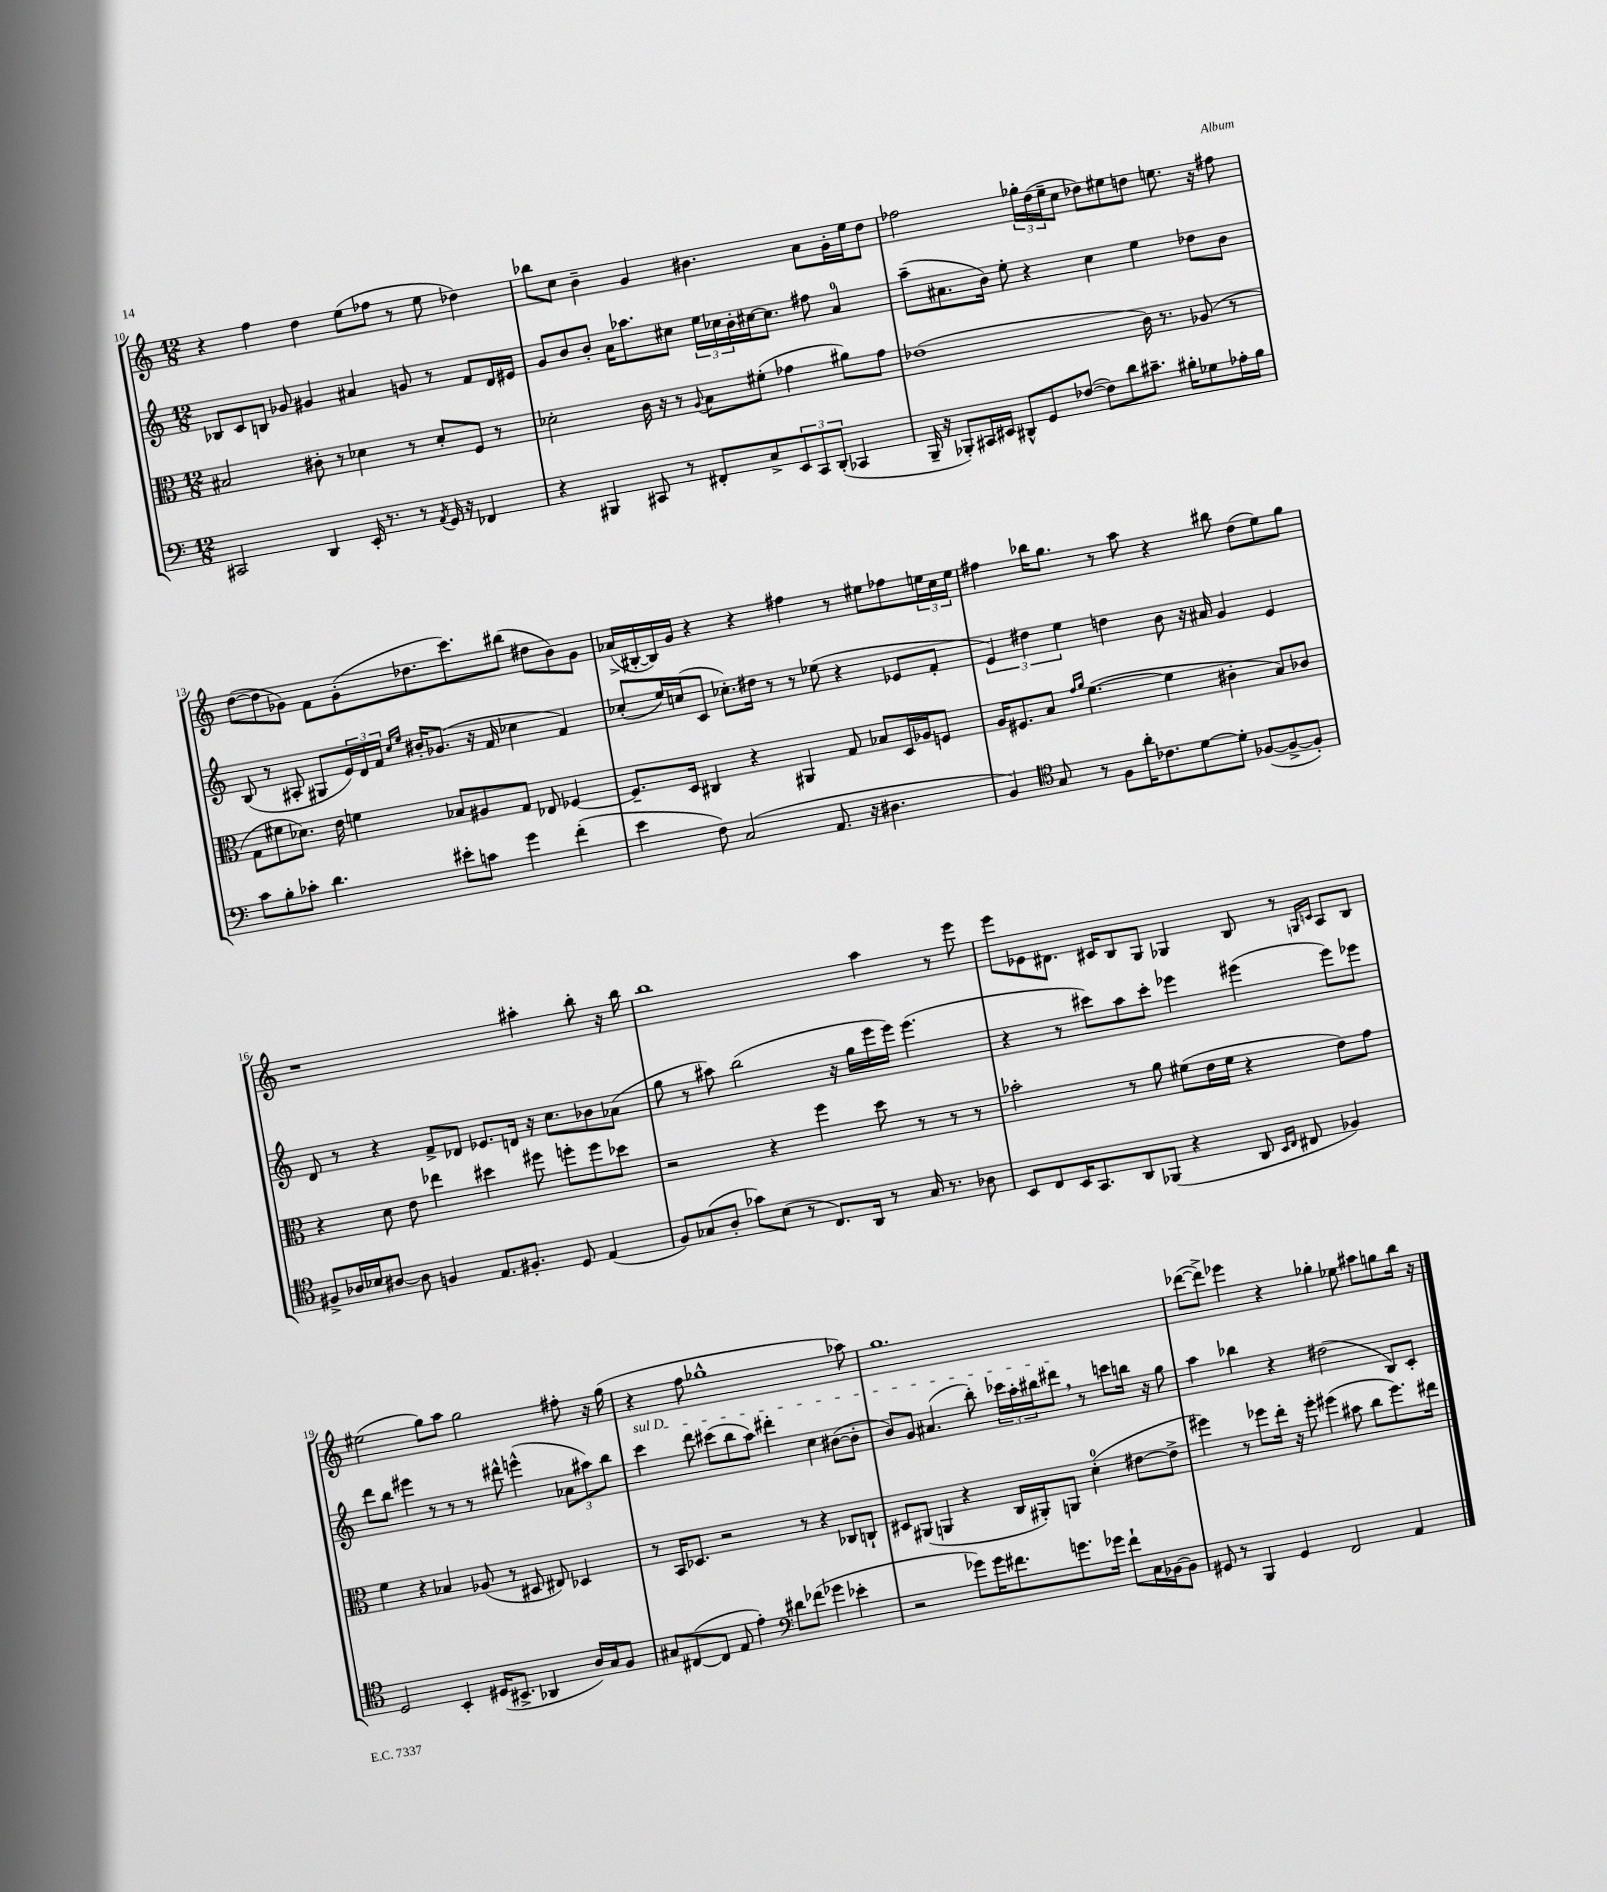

**kern	**kern	**kern	**kern
*part4	*part3	*part2	*part1
*staff4	*staff3	*staff2	*staff1
*clefF4	*clefC3	*clefG2	*clefG2
*k[]	*k[]	*k[]	*k[]
*M12/8	*M12/8	*M12/8	*M12/8
=10	=10	=10	=10
2CC#X/	2B#X/	8B-X/L	4r
.	.	8c/	.
.	.	8Bn/J	4ff\
.	.	8g-X/	.
4DD/	8c#X'\	4g#X/	4dd\
.	8r	.	.
16EE'/	4d-X\	4a#X/	(8ee\L
8.r	.	.	.
.	.	.	8ff-X\J
8r	8r	8gn/	8r
8qAA/	.	.	.
16GG/	8d-'/L	8r	8ee\
16r	.	.	.
4FF-X/	8F/J	8f/L	4dd-X\)
.	8r	16d/L	.
.	.	16e#X/JJ	.
=11	=11	=11	=11
4r	2d-X'\	8g/L	8bb-X\L
.	.	8b/	8cc\J
4BBB#X/	.	8b'/J	4b~\
.	.	16a\KL	.
.	.	8.aa-X\	.
8CC#X/	16c\	.	4g/
.	16r	.	.
8r	8r	8cc#X\J	.
.	8qqA/	.	.
8FF#X'/L	8B\L	24ee\LL	4.b#X\
.	.	24cc-X\	.
.	.	24b'\	.
8C^/	(8f#X'\J	[16cc#X\J	.
.	.	8.cc#\J]	.
12EE/	4g-X\	.	.
12CC#/	.	.	.
.	.	8ff#X\	8a\L
(12DD'/J	.	.	.
4CC-X/	8a#X\L)	4a/	16g'\L
.	.	.	16ee\J
.	8g-\J	.	8dd\J
=12	=12	=12	=12
16BBB~/	(1e-X	(8aa~\L	2ff-X\
16r	.	.	.
8BBB-X'/L)	.	8.a#X\	.
16CC#X/L	.	.	.
16EE#X/JJ	.	16b\Jk)	.
8DD#X^^/L	.	8ee'\	.
8GG/	.	4r	24gg-X'\LL
.	.	.	(24dd\
.	.	.	24ee~\J
([8F-X/J	.	.	8cc\J
8F-\L])	.	4cc\	8dd-X\L)
8d\	.	.	8ee#X\
8.c#X~\J	16c\)	4ee\	8ddn\J
.	8.r	.	.
.	.	.	8.een\
16B#X'\KL	.	.	.
8G-X\	(8A-X/	8dd-X\L	.
.	.	.	16r
16A-X'\L	8r	8b\J	8ff#X\
16B#\JJ	.	.	.
!!LO:LB:g=z
=13	=13	=13	=13
8c\L	8G\L	(8B/	([8dd\L
8B'\	8f#X\	8r	8dd\]
8c-X'\J	8.d-X\J)	8A#X'/	8g-X\J)
4.d\	.	8G#X/L	8f\L
.	16e\	.	.
.	4fn\	24e/L)	(8g-'\
.	.	24d/	.
.	.	24f/JJ	.
.	.	16qqcc/LL	.
.	.	16qqee/JJ	.
.	.	16b#X'/KL	8.dd-X\
.	.	(8.g-X/J	.
8e#X'\L	8B-X/L	.	.
.	.	.	8.ccc\)
8cn\J	8A#X/	16r	.
.	.	16f/	.
4g\	8G/J	4cc-X\	(8bb#X\J
.	8E-X/	.	8dd#X\L
(4f'\	[4F-X/	4f/)	8b\)
.	.	.	8g-\J
=14	=14	=14	=14
4e\	8.F-~/L]	(8cc-X'/L	(16a-X^/LL
.	.	.	[16B#X'/
.	.	16ee/L)	16B#/])
.	16D/Jk	(16ccn/J	16g/JJ
8F\)	4C#X/	8c/J	4r
(2C/	.	8.cc-X'\L)	.
.	4r	.	4r
.	.	16dd#X\Jk	.
.	.	8r	.
.	4AA#X/	8r	4ff#X\
8.AA/	.	(8ee-X\	.
.	8G/	4r	8r
16r	.	.	.
4.D#X\	8B-X/L	.	8ee#X\L
.	16D/L	8e-X/L	8ff-X\
.	16A-X/J	.	.
.	8Fn/J	8f'/J	24een\L
.	.	.	24cc\
.	.	.	24ee\JJ
=15	=15	=15	=15
4BB/)	16A/KL	6e/)	4ff#X\
.	8.F#X/	.	.
.	.	6dd#X\	.
*clefC4	*	*	*
8G/	8B/J	.	16bb-X\KL
.	.	.	8.gg\J
.	.	6ee\	.
.	16qqg/LL	.	.
.	16qqa/JJ	.	.
8r	([4.f\	.	.
8F\L	.	4ddn\	8r
16a'\K	.	.	8aa\
8.c-X\	.	.	.
.	4f\]	8b\	4r
[8d\	.	16r	.
.	.	16a#X/	.
8d'\J]	4c#X'\	4g/	8bb#X\
([8F-X/L	.	.	(8dd\L
8F-^/_	8B/L)	4e/	8ee\)
8F-'/J])	8c-X/J	.	8gg\J
!!LO:LB:g=z
=16	=16	=16	=16
8F#X^/L	4r	8d/	1r
16A-X/L	.	8r	.
16B-X/J	.	.	.
[8A#X/J	8d\	4r	.
8A#\]	8e\	.	.
4Fn/	4ee-X\	8f^/L	.
.	.	8d-X/J	.
8.E/L	4dd#X\	8.e-X/L	.
8.F#X'/J	.	16dn/Jk	.
.	8ff#X\	16r	4aa#X'\
.	.	8.cc\L	.
8D/	8ffn'\L	.	.
(4E/	8ff\	8b-X\	8bb'\
.	8dd-X\J	(8a-X\J	16r
.	.	.	16bb\
=17	=17	=17	=17
8F/L)	2r	8gg\	1bb
(8G-X/	.	8r	.
8A'/J	.	8aa#X\)	.
8g-X\L)	.	(2bb\	.
(8B\J	4r	.	.
8r	.	.	.
8.C/L)	4ff\	.	.
.	.	16r	.
16AA/Jk	.	16gg\LL	.
8r	8dd\	16eee\	4aa\
.	.	16eee\JJ)	.
16G-/	8r	(4.eee\	.
8.r	.	.	.
.	8r	.	8r
8A-X\	8r	.	8eee\
=18	=18	=18	=18
8BB/L	2b-X'\	4r	8eee\L
8C/	.	.	8e-X\
16BB/K	.	8r	8.d#X\J
8.GG/	.	.	.
.	.	8ccc#X\L)	.
.	.	.	16c#X/KL
8AA/	8r	8aa\	8B/
(8FF-X/J	8a\	8ccc#'\J	8G/J
4r	(8f#X\L	4eee-X\	4G-X/
.	16e\L	.	.
.	16f#\JJ	.	.
8AA/	4r	(4eee#X\	8B/
16qqBB/LL	.	.	.
16qqC/JJ	.	.	.
8C#X/	.	.	8r
.	.	.	16qqGn/LL
.	.	.	16qqcn/JJ
4F-X/)	8e\L)	8eee#\L)	8A/L
.	8g\J	8eee-X\J	8B/J
!!LO:LB:g=z
=19	=19	=19	=19
2D/	4f\	8ddd\L	(2ee#X\
.	.	8bb\J	.
.	4r	4eee#X\	.
4BB'/	4B-X/	8r	8gg\L)
.	.	8r	8aa\J
(16D#X/KL	(8A-X/	8r	2gg\
8.BB#X^/J	.	.	.
.	8r	8ddd#X^^\	.
4AA-X/	8D#X/	(4eeen^^\	.
.	8E#X/)	.	.
16A/LL)	4D-X/	12a-X\L	8ff#X'\
16G/J	.	.	.
.	.	12aa#X\)	.
8F/J	.	.	16r
.	.	12bb\J	.
.	.	.	(16gg\
=20	=20	=20	=20
!	!	!LO:TX:a:i:t=sul D	!
8G#X/L	8r	4ccc\	4r
([8C#X/	16BB/KL	.	.
.	8.D-X/J	.	.
8C#/J]	.	8ddd\	8ff\
8E/	2r	(8ccc#X\L	1gg-X^^
4e'\)	.	8bb\	.
.	.	8aa\J)	.
*clefF4	*	*	*
8d#X\L	.	4ddd#X'\	.
(8f-X\J	8r	.	.
4g-X\	4r	4cc\	.
4e-X'\	8C-X/L	([8b#X\L	.
.	8Cn`/J	8b#'\J]	8aa-X\)
=21	=21	=21	=21
2r	8D#X/L	8b/L)	1.gg
.	(8AA#X/J	8g/J	.
.	4AAn/	(4.a#X/	.
8g-X\L)	4r	.	.
16g-\K	.	8bb'\)	.
8.f#X\	.	.	.
.	16C/LL	24ccc-X\LL	.
.	.	24aa'\	.
.	16AA#X'/J)	.	.
.	.	24bb#X\J	.
8.gn\	8AAn/J	8ddd#X,\J	.
.	(4d'\	8r	.
16g-X\Jk	.	.	.
8f#`\L	.	8cccn\L	.
16C\L	[8e#X\L	16bbn\Jk	.
[16BB-X\J	.	16r	.
8BB-\J]	8e#^\J]	8gg\	.
=22	=22	=22	=22
8GG#X/	4ff#X\)	4aa\	([8ddd-X\L
8r	.	.	8ddd-^\J])
4BBB/	8r	4bb-X\	4eee-X\
.	8ff-X\L	.	.
4GG#/	16ee'\Jk	4r	4r
.	16r	.	.
.	8ff-'\	.	.
2FF/	(4ff#X\	(2dd#X\	4gg-X'\
.	8b#X\	.	8ee-X\
.	8cc\L	.	8aa#X\L
4AA/	8.ff#\)	8B/L)	8ggn\
.	.	8c'/J	16bb\Jk
.	16ee#X\Jk	.	16r
==	==	==	==
*-	*-	*-	*-
